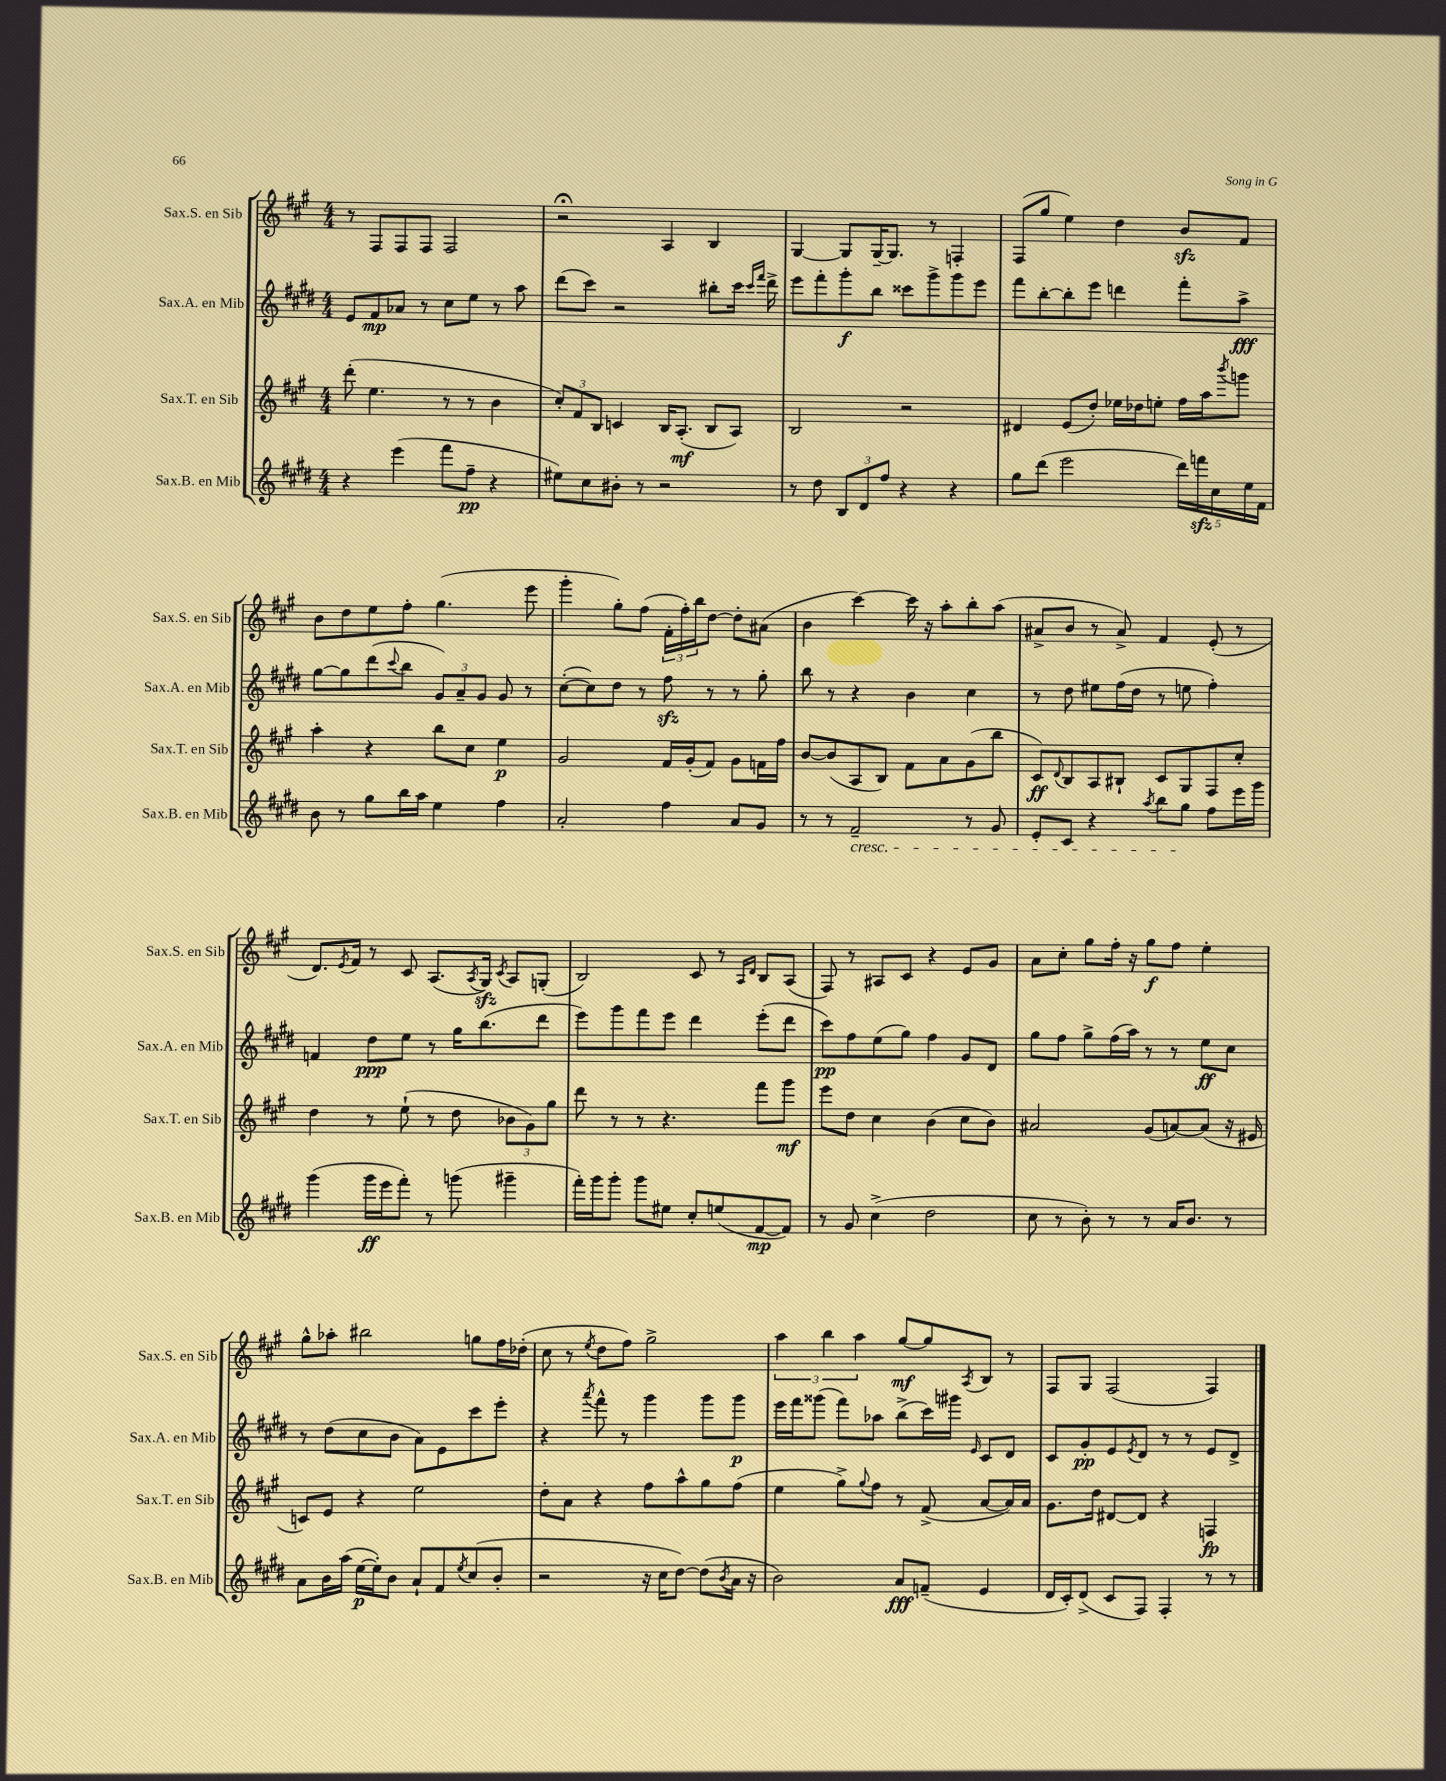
<<
\new StaffGroup <<
\new Staff = "s0" \with { instrumentName = "Sax.S. en Sib" shortInstrumentName = "Sax.S. en Sib" } {
    \clef treble \key a \major \numericTimeSignature \time 4/4
    r8 fis8 fis8 fis8 fis2 |
    r2\fermata a4 b4 |
    gis4~ gis8 gis16~-- gis8. r8 f4-. |
    fis8( gis''8 e''4) d''4 b'8\sfz fis'8 |
    b'8 d''8 e''8 fis''8-. gis''4.( e'''8 |
    gis'''4-. gis''8-.) fis''8( \tuplet 3/2 { fis'16-. fis''16-.) b''16 } d''8~ d''8-. ais'8( |
    b'4 cis'''4~) cis'''16 r16 a''8-. b''8-. a''8( |
    ais'8-> b'8 r8 ais'8->) fis'4 e'8-.( r8 |
    d'8.) \acciaccatura { e'8 } fis'16 r8 cis'8 a8.( \acciaccatura { a8 } gis16\sfz) \acciaccatura { cis'8 } a8 g8-.( |
    b2) cis'8 r8 \grace { a16 d'16 } b8 a8( |
    fis8) r8 ais8 cis'8 r4 e'8 gis'8 |
    a'8 cis''8-. gis''8 fis''16-. r16 gis''8\f fis''8 e''4-. |
    gis''8-^ aes''8-. bis''2 g''8 fis''16 des''16-.( |
    cis''8 r8 \acciaccatura { e''8 } d''8 fis''8) gis''2-> |
    \tuplet 3/2 { a''4 b''4 a''4 } gis''8~\mf gis''8 \acciaccatura { a8 } b8 r8 |
    fis8 gis8 fis2( fis4) \bar "|." |
}
\new Staff = "s1" \with { instrumentName = "Sax.A. en Mib" shortInstrumentName = "Sax.A. en Mib" } {
    \clef treble \key e \major \numericTimeSignature \time 4/4
    e'8 fis'8\mp aes'8 r8 cis''8 e''8 r8 a''8 |
    dis'''8( cis'''8) r2 bis''8-. cis'''16 \grace { cis'''16 fis'''16 } dis'''16-> |
    e'''8 fis'''8-. gis'''8-.\f b''8 cisis'''8 gis'''8-> gis'''8 e'''8 |
    fis'''8 b''8~-. b''8-. e'''8 d'''4 fis'''8-. a''8->\fff |
    gis''8~ gis''8 dis'''8( \appoggiatura { cis'''8 } b''8 \tuplet 3/2 { gis'8) a'8-- gis'8 } gis'8 r8 |
    cis''8~-.( cis''8) dis''8 r8 fis''8\sfz r8 r8 gis''8-. |
    b''8 r8 r4 b'4 cis''4 |
    r8 dis''8 eis''8 fis''16( dis''16 r8 e''8 fis''4-.) |
    f'4 dis''8\ppp e''8 r8 gis''16 b''8.( dis'''8 |
    e'''8) gis'''8 fis'''8 e'''8 dis'''4 e'''8-.( dis'''8 |
    cis'''8\pp) fis''8 e''8( gis''8) fis''4 gis'8 dis'8 |
    gis''8 fis''8 gis''8-> fis''16( a''16) r8 r8 e''8\ff cis''8 |
    r8 dis''8( cis''8 b'8 a'8) e'8 cis'''8 e'''8-. |
    r4 \acciaccatura { a'''8 } fis'''8-^ r8 gis'''4 gis'''8 gis'''8\p |
    e'''16 fis'''16 gisis'''8( fis'''8) aes''8 b''8->( cis'''16) gis'''16 \grace { e'16 } cis'8 dis'8 |
    cis'8 gis'8-.\pp e'8 \acciaccatura { e'8 } dis'8 r8 r8 e'8 dis'8-> \bar "|." |
}
\new Staff = "s2" \with { instrumentName = "Sax.T. en Sib" shortInstrumentName = "Sax.T. en Sib" } {
    \clef treble \key a \major \numericTimeSignature \time 4/4
    d'''8-.( e''4. r8 r8 b'4 |
    \tuplet 3/2 { cis''8-.) fis'8 b8 } c'4 b16 a8.-.\mf( b8 a8) |
    b2 r2 |
    dis'4 e'8( d''8-.) ees''16 des''16 e''8-. fis''16 a''16 \acciaccatura { b'''8 } g'''8 |
    a''4-. r4 b''8 cis''8 e''4\p |
    gis'2 fis'16 gis'16-.( fis'8) gis'8 f'16 fis''16 |
    b'8~ b'8( a8 b8) fis'8 a'8 gis'8( b''8 |
    cis'8\ff) \appoggiatura { d'8 } b8 a8 bis8-! cis'8 gis8 fis8 cis''8-. |
    d''4 r8 e''8-!( r8 d''8 \tuplet 3/2 { bes'8 gis'8) gis''8 } |
    d'''8 r8 r8 r4. fis'''8 gis'''8\mf |
    e'''8 d''8 cis''4 b'4( cis''8 b'8) |
    ais'2 gis'8( a'8~) a'8( r16 eis'16 |
    c'8) e'8 r4 e''2 |
    d''8-. a'8 r4 fis''8 a''8-^ gis''8 fis''8( |
    e''4 gis''8->) \appoggiatura { gis''8 } fis''8 r8 fis'8->( a'8~ a'16) a'16 |
    gis'8. d''16 dis'8~ dis'8 r4 f4\fp \bar "|." |
}
\new Staff = "s3" \with { instrumentName = "Sax.B. en Mib" shortInstrumentName = "Sax.B. en Mib" } {
    \clef treble \key e \major \numericTimeSignature \time 4/4
    r4 e'''4( fis'''8 fis''8--\pp r4 |
    eis''8) cis''8 bis'8-. r8 r2 |
    r8 dis''8 \tuplet 3/2 { b8 dis'8 fis''8 } r4 r4 |
    gis''8 dis'''8( e'''2 \tuplet 5/4 { dis'''16) f'''16\sfz cis''16 e''16 fis'16 } |
    b'8 r8 gis''8 b''16 a''16 e''4 fis''4 |
    a'2-. fis''4 a'8 gis'8 |
    r8 r8 fis'2--\cresc r8 gis'8 |
    e'8-. cis'8 r4 \acciaccatura { a''8 } b''8 gis''8\! fis''8 e'''16 gis'''16 |
    gis'''4( gis'''16\ff e'''16 fis'''8-.) r8 g'''8( gis'''4-- |
    fis'''16-.) gis'''16 gis'''8-. gis'''8 eis''8 cis''8-. e''8( fis'8~\mp fis'8) |
    r8 gis'8 cis''4->( dis''2 |
    cis''8 r8 b'8-.) r8 r8 a'16 b'8. r8 |
    a'8 b'16 a''16( e''16~\p e''16-.) b'8 a'8-! fis'8 \acciaccatura { e''8 } cis''8( b'8-. |
    r2 r16 cis''16 dis''8~) dis''8( \acciaccatura { b'8 } a'16 r16 |
    b'2) a'8\fff f'8--( e'4 |
    dis'16 cis'16-.) dis'8->( cis'8 fis8) fis4-. r8 r8 \bar "|." |
}
>>
>>
\layout { \context { \Score \remove "Bar_number_engraver" } }
